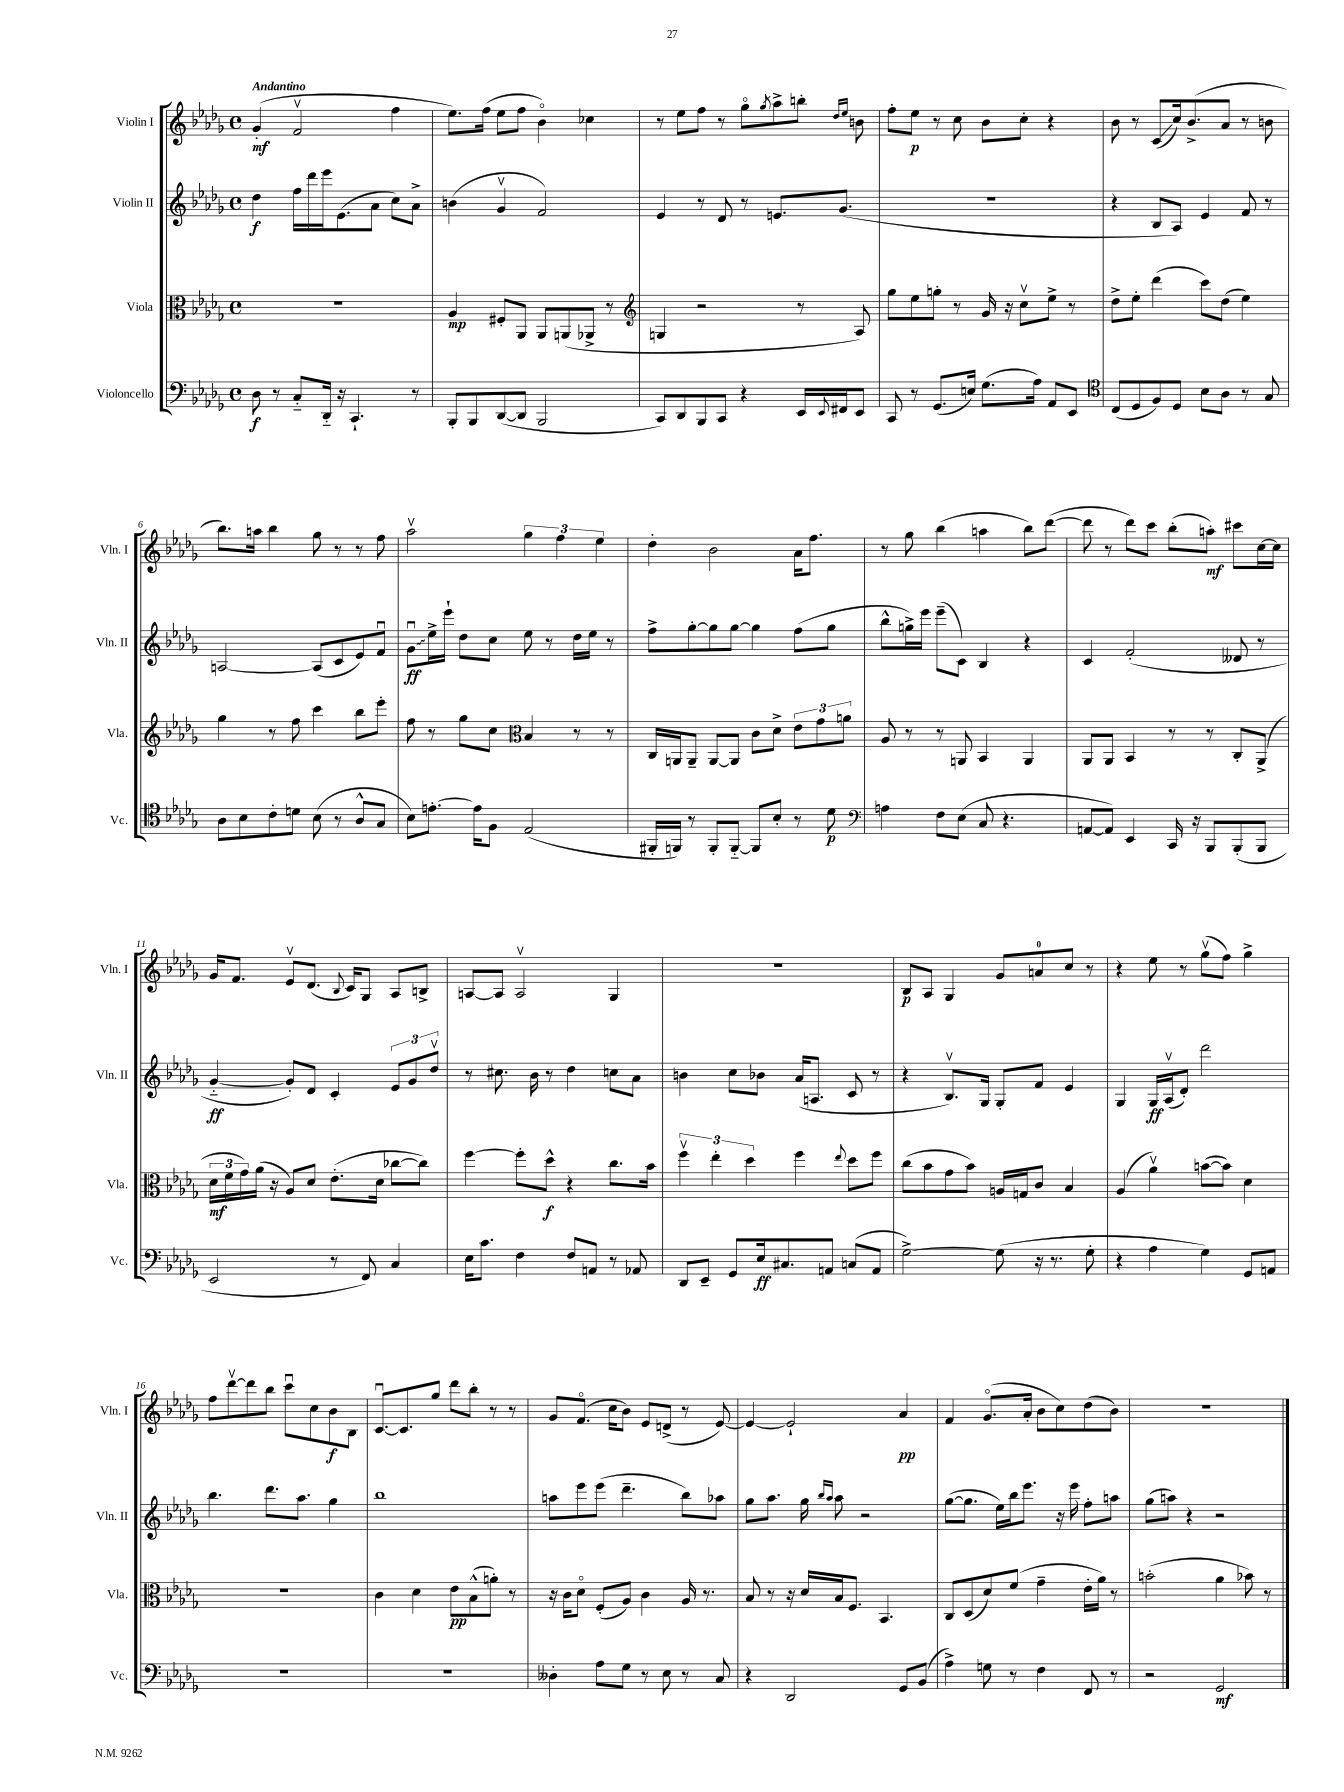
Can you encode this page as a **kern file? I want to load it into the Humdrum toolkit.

**kern	**kern	**kern	**kern
*staff4	*staff3	*staff2	*staff1
*clefF4	*clefC3	*clefG2	*clefG2
*k[b-e-a-d-g-]	*k[b-e-a-d-g-]	*k[b-e-a-d-g-]	*k[b-e-a-d-g-]
*M4/4	*M4/4	*M4/4	*M4/4
*met(c)	*met(c)	*met(c)	*met(c)
8D-\	1r	4dd-\	(4g-'/
8r	.	.	.
8C'~/L	.	16ff\LL	2fv/
.	.	16ddd-\	.
16DD-'~/Jk	.	16eee-\J	.
16r	.	(8.e-\	.
4.CC`/	.	.	.
.	.	8a-\J	.
.	.	8cc\L)	4ff\
8r	.	8a-^\J	.
=	=	=	=
8BBB-'/L	4A-/	(4b\	8.ee-\L)
8BBB-/	.	.	.
.	.	.	(16ff\Jk
([8DD-/	8F#'/L	4g-v/	8ee-\L
8DD-/]J	8AA-/J	.	8ff\J
2BBB-/	8AA-/L	2f/)	4b-o\)
.	(8AA/	.	.
.	8AA-^/J	.	4cc-\
.	8r	.	.
=	=	=	=
*	*clefG2	*	*
8CC/L)	4G/	4e-/	8r
8DD-/	.	.	8ee-\L
8BBB-/	2r	8r	8ff\J
8CC/J	.	8d-/	8r
4r	.	8r	8gg-o\L
.	.	.	8qgg-/
.	.	8.e/L	8aa-^\
16EE-/LL	8r	.	8bb'\J
8qqEE-/	.	.	.
16FF#/J	.	(8.g-/J	.
.	.	.	16qqdd-/LL
.	.	.	16qqee-/JJ
8EE-/J	8A-/)	.	8b\
=	=	=	=
8CC/	8gg-\L	1r	8ff'\L
8r	8ee-\	.	8ee-\J
(8.GG-/L	8gg'\J	.	8r
.	8r	.	8cc\
16E/Jk)	.	.	.
(8.G-\L	16g-/	.	8b-\L
.	16r	.	.
.	8ccv\L	.	8cc'\J
16A-\Jk)	.	.	.
8AA-/L	8ee-^\J	.	4r
8EE-/J	8r	.	.
=	=	=	=
*clefC4	*	*	*
(8C/L	8dd-^\L	4r	8b-\
8D-/	8ee-'\J	.	8r
8F/)	(4ddd-\	8B-/L	(8c/L
8D-/J	.	8A-/J)	16cc/k)
.	.	.	(8.b-^/
8B-\L	8ccc\L)	4e-/	.
8A-\J	(8dd-\J	.	8a-/J
8r	4ee-\)	8f/	8r
8G-/	.	8r	8b\
=	=	=	=
8A-\L	4gg-\	[2A/	8.bb-\L)
8B-\	.	.	.
.	.	.	16aa\Jk
8c'\	8r	.	4bb-\
8d\J	8ff\	.	.
(8B-\	4ccc\	(8A/]L	8gg-\
8r	.	8c/	8r
8A-^^/L	8bb-\L	8e-/)	8r
8G-/J	8eee-'\J	8fu/J	8ff\
=	=	=	=
8B-\L)	8ff\	8g-u\L	2aa-v\
[8.e'\J	8r	16ee-^\L	.
.	.	16eee-`\JJ	.
.	8gg-\L	8dd-\L	.
16e\]LK	.	.	.
8F\J	8cc\J	8cc\J	.
*	*clefC3	*	*
(2E-/	4B-/	8ee-\	6gg-\
.	.	8r	.
.	.	.	6ff\
.	8r	16dd-\LL	.
.	.	16ee-\JJ	.
.	.	.	6ee-\
.	8r	8r	.
=	=	=	=
16FF#'/LL	16C/LL	8ff^\L	4dd-'\
16FF/JJ)	16AA/J	.	.
8r	8AA~/J	[8gg-'\	.
8FF'/L	[8AA/L	8gg-\]	2b-\
[8FF'~/J	8AA/]J	[8gg-\J	.
8FF/]L	8c\L	4gg-\]	.
8B-'/J	8d-^\J	.	.
8r	12e-\L	(8ff\L	16a-\LK
.	.	.	8.ff\J
.	12g-\	.	.
8d-\	.	8gg-\J	.
.	12a\J	.	.
=	=	=	=
*clefF4	*	*	*
4A\	8A-/	8bb-^^\L	8r
.	8r	16gg^\L)	8gg-\
.	.	16eee-\JJ	.
8F\L	8r	(8eee-~\L	(4bb-\
(8E-\J	8AA/	8c\J)	.
8C/	4BB-/	4B-/	4aa\
4.r	.	.	.
.	4AA/	4r	8bb-\L)
.	.	.	([8ddd-\J
=	=	=	=
[8AA/L	8AA-/L	4c/	8ddd-\]
8AA/]J)	8AA-/J	.	8r
4EE-/	4BB-/	(2f'/	8ddd-\L)
.	.	.	8ccc\J
16CC/	8r	.	(8bb-'\L
16r	.	.	.
8BBB-/L	8r	.	8aa'\J)
(8BBB-'/	8C'/L	8d--/	8ccc#\L
8BBB-/J	(8AA-^/J	8r	[16cc\L
.	.	.	16cc\]JJ
=	=	=	=
2EE-/	24d-\LL	[4g-'~/	16g-/LK
.	24f\	.	.
.	.	.	8.f/J
.	24g-\)	.	.
.	(16a-\JJ	.	.
.	16r	.	.
.	8A-/L)	8g-'/]L)	8e-v/L
.	8d-/J	8d-/J	(8.d-/J
8r	(8.e-'\L	4c'/	.
.	.	.	8qqB-/
.	.	.	16c/LK)
8FF/)	.	.	8G-/J
.	16d-\Jk	.	.
4C/	[8cc-\L	12e-/L	8A-/L
.	.	12g-/	.
.	8cc-\]J)	.	8B^/J
.	.	12dd-v/J	.
=	=	=	=
16E-\LK	[4ff\	8r	[8A/L
8.c\J	.	.	.
.	.	8.cc#\	8A/]J
4F\	8ff'\]L	.	2Av/
.	.	16b-\	.
.	8dd-^^\J	8r	.
8F/L	4r	4dd-\	.
8AA/J	.	.	.
8r	8.cc\L	8cc\L	4G-/
8AA-/	.	8a-\J	.
.	16b-\Jk	.	.
=	=	=	=
8DD-/L	6ffv\	4b\	1r
8EE-~/J	.	.	.
.	6ee-'\	.	.
8GG-/L	.	8cc\L	.
.	6dd-\	.	.
16E-/k	.	8b-\J	.
8.C#/	.	.	.
.	4ff\	(16a-/LK	.
.	.	8.A/J	.
8AA/J	.	.	.
.	8qqee-/	.	.
(8C/L	8dd-\L	8c/	.
8AA/J	8ff\J	8r	.
=	=	=	=
[2G-^\)	(8cc\L	4r	8B-/L
.	8b-\	.	8A-/J
.	8g-\	8.B-v/L)	4G-/
.	8b-\J)	.	.
.	.	16G-/Jk	.
(8G-\]	16A/LL	8G-'/L	8g-/L
.	16G/J	.	.
16r	8c/J	8f/J	8a/
8.r	.	.	.
.	4B-/	4e-/	8cc/J
8G-'\	.	.	8r
=	=	=	=
4r	(4A-/	4G-/	4r
4A-\	4a-v\)	16G-/LL	8ee-\
.	.	(16A-v/J	.
.	.	8d-'/J)	8r
4G-\)	([8b\L	2ddd-\	(8gg-v\L
.	8b\]J)	.	8ff\J)
8GG-/L	4d-\	.	4gg-^\
8AA/J	.	.	.
=	=	=	=
1r	1r	4.bb-\	8ff\L
.	.	.	[8ddd-v\
.	.	.	8ddd-\]
.	.	8.ddd-\L	8bb-\J
.	.	.	8cccu\L
.	.	8.aa-\J	.
.	.	.	8cc\
.	.	4gg-\	8b-\
.	.	.	8B-\J
=	=	=	=
1r	4c\	1bb-	[8.cu/L
.	.	.	8.c/]
.	4d-\	.	.
.	.	.	8gg-/J
.	8e-\L	.	8ddd-\L
.	(8B-^^\	.	8bb-'\J
.	8a'\J)	.	8r
.	8r	.	8r
=	=	=	=
4D--'\	16r	8aa\L	8g-/L
.	16c\LK	.	.
.	8d-o\J	8eee-\	(8.fo/J
8A-\L	(8F'/L	(8eee-\J	.
.	.	.	16cc\LK
8G-\J	8A-/J)	4.ddd-~\	8b-\J)
8r	4c\	.	8e-/L
8E-\	.	.	(8d^/J
8r	16A-/	8bb-\L)	8r
.	8.r	.	.
8C/	.	8aa-\J	[8e-/)
=	=	=	=
4r	8B-/	8gg-\L	4e-/_
.	8r	8.aa-\J	.
2DD-/	16r	.	2e-`/]
.	16d-/LL	16gg-\	.
.	.	16qqbb-/LL	.
.	.	16qqaa-/JJ	.
.	16B-/J	8aa-\	.
.	8.F/J	.	.
.	.	2r	.
.	4.BB-/	.	.
8GG-/L	.	.	4a-/
(8BB-/J	.	.	.
=	=	=	=
4A-^\)	8C/L	([8gg-\L	4f/
.	(8D-/	8.gg-\]J	.
8G\	8d-/)	.	(8.g-o/L
.	.	16ee-\LL)	.
8r	(8f/J	16bb-\J	.
.	.	8.eee-\J	16a-'/Jk
4F\	4g-~\	.	8b-\L
.	.	16r	8cc\)
.	.	16eee-\	.
8FF/	16e-'\LL	8ff'\L	(8dd-\
.	16a-\JJ)	.	.
8r	8r	8aa\J	8b-\J)
=	=	=	=
2r	(2b'\	(8gg-\L	1r
.	.	8aa\J)	.
.	.	4r	.
2GG-/	4a-\	2r	.
.	8b-\)	.	.
.	8r	.	.
==	==	==	==
*-	*-	*-	*-
